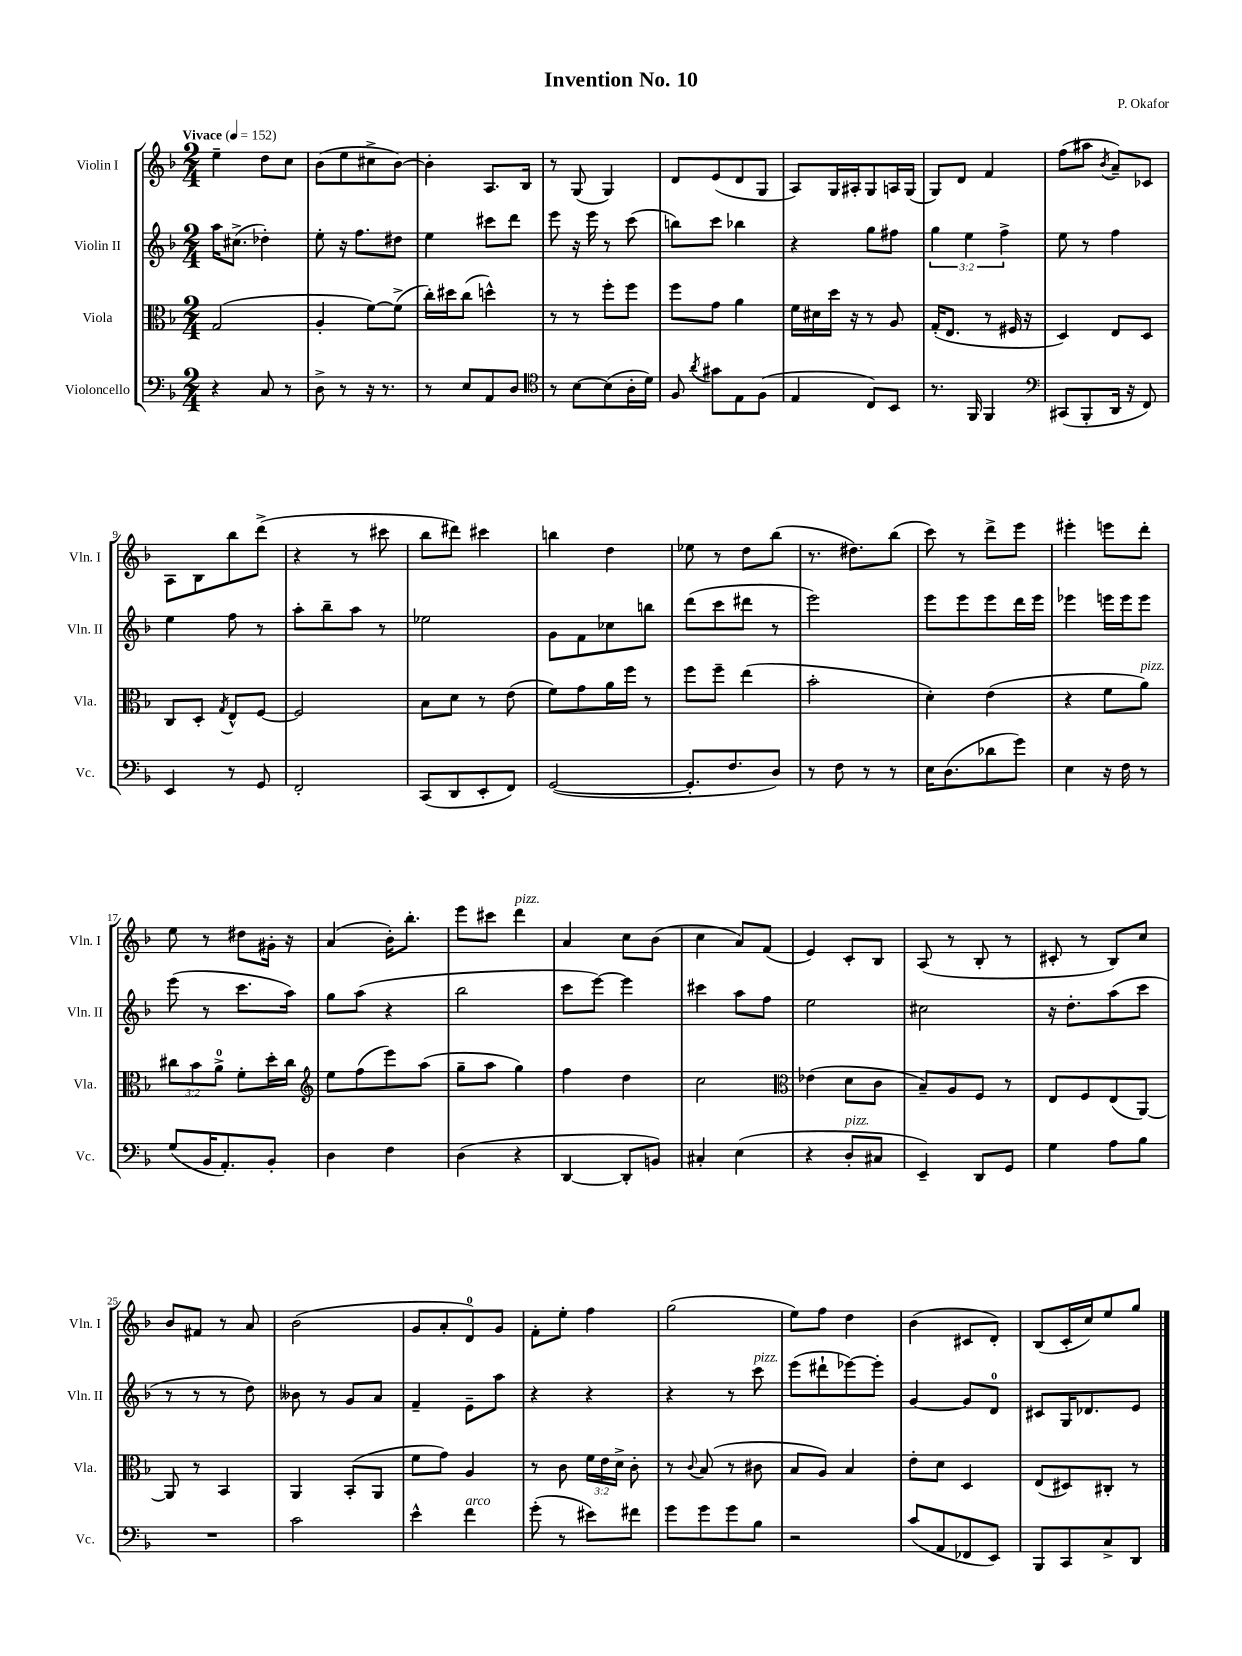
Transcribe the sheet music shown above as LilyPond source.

\header { title = "Invention No. 10" composer = "P. Okafor" }
<<
\new StaffGroup <<
\new Staff = "s0" \with { instrumentName = "Violin I" shortInstrumentName = "Vln. I" } {
    \clef treble \key f \major \numericTimeSignature \time 2/4 \tempo "Vivace" 4 = 152
    \autoBeamOff e''4-- d''8[ c''8] |
    bes'8[( e''8 cis''8-> bes'8]~) |
    bes'4-. a8.[ bes16] |
    r8 g8( g4) |
    d'8[ e'8( d'8 g8] |
    a8[) g16 ais16-. g8 a16 g16]( |
    g8[) d'8] f'4 |
    f''8[( ais''8] \acciaccatura { bes'8 } a'8[--) ces'8] |
    a8[ bes8 bes''8 d'''8]->( |
    r4 r8 cis'''8 |
    bes''8[ dis'''8]) cis'''4 |
    b''4 d''4 |
    ees''8 r8 d''8[ bes''8]( |
    r8. dis''8.[) bes''8]( |
    c'''8) r8 d'''8[-> e'''8] |
    eis'''4-. e'''8[ d'''8]-. |
    e''8 r8 dis''8[ gis'16]-. r16 |
    a'4( bes'16[-.) bes''8.]-. |
    e'''8[ cis'''8] d'''4^\markup { \italic "pizz." } |
    a'4 c''8[ bes'8]( |
    c''4 a'8[) f'8]( |
    e'4) c'8[-. bes8] |
    a8( r8 bes8-. r8 |
    cis'8-. r8 bes8[) c''8] |
    bes'8[ fis'8] r8 a'8 |
    bes'2( |
    g'8[ a'8-. d'8-0) g'8] |
    f'8[-. e''8]-. f''4 |
    g''2( |
    e''8[) f''8] d''4 |
    bes'4( cis'8[ d'8]-.) |
    bes8[( c'16-. c''16) e''8 g''8] \bar "|." |
}
\new Staff = "s1" \with { instrumentName = "Violin II" shortInstrumentName = "Vln. II" } {
    \clef treble \key f \major \numericTimeSignature \time 2/4 \override Staff.TupletNumber.text = #tuplet-number::calc-fraction-text
    \autoBeamOff a''16[ cis''8.]->( des''4-.) |
    e''8-. r16 f''8.[ dis''8] |
    e''4 cis'''8[ d'''8] |
    e'''8 r16 e'''16 r8 c'''8( |
    b''8[) c'''8] bes''4 |
    r4 g''8[ fis''8] |
    \tuplet 3/2 { g''4 e''4 f''4-> } |
    e''8 r8 f''4 |
    e''4 f''8 r8 |
    a''8[-. bes''8-- a''8] r8 |
    ees''2 |
    g'8[ f'8 ces''8 b''8] |
    d'''8[( c'''8 dis'''8] r8 |
    e'''2) |
    e'''8[ e'''8 e'''8 d'''16 e'''16] |
    ees'''4 e'''16[ e'''16 e'''8] |
    e'''8( r8 c'''8.[ a''16]) |
    g''8[ a''8]( r4 |
    bes''2 |
    c'''8[ e'''8]~) e'''4 |
    cis'''4 a''8[ f''8] |
    e''2 |
    cis''2 |
    r16 d''8.[-. a''8( c'''8] |
    r8 r8 r8 d''8) |
    beses'8 r8 g'8[ a'8] |
    f'4-- e'8[-- a''8] |
    r4 r4 |
    r4 r8 c'''8^\markup { \italic "pizz." } |
    e'''8[( dis'''8-! ees'''8~) ees'''8]-. |
    g'4~ g'8[ d'8]-0 |
    cis'8[ g16 des'8. e'8] \bar "|." |
}
\new Staff = "s2" \with { instrumentName = "Viola" shortInstrumentName = "Vla." } {
    \clef alto \key f \major \numericTimeSignature \time 2/4 \override Staff.TupletNumber.text = #tuplet-number::calc-fraction-text
    \autoBeamOff g2( |
    a4-. f'8[~) f'8]->( |
    c''16[-.) dis''16 c''8]( d''4-^) |
    r8 r8 f''8[-. f''8] |
    f''8[ g'8] a'4 |
    f'16[ dis'16 d''16] r16 r8 a8 |
    g16[-.( e8.] r8 fis16 r16 |
    d4) e8[ d8] |
    c8[ d8]-. \acciaccatura { g8 } e8[-^ f8]~ |
    f2 |
    bes8[ d'8] r8 e'8( |
    f'8[) g'8 a'16 f''16] r8 |
    f''8[ f''8]-- e''4( |
    bes'2-. |
    d'4-.) e'4( |
    r4 f'8[ a'8]^\markup { \italic "pizz." }) |
    \tuplet 3/2 { cis''8[ bes'8 a'8]-0-> } f'8[-. d''16-. cis''16] |
    \clef treble e''8[ f''8( e'''8) a''8]( |
    g''8[-- a''8] g''4) |
    f''4 d''4 |
    c''2 |
    \clef alto ees'4( d'8[ c'8] |
    bes8[--) a8 f8] r8 |
    e8[ f8 e8( a,8]~) |
    a,8 r8 bes,4 |
    a,4 bes,8[-.( a,8] |
    f'8[ g'8]) a4 |
    r8 c'8 \tuplet 3/2 { f'16[ e'16 d'16]-> } c'8-. |
    r8 \appoggiatura { c'8 } bes8( r8 cis'8 |
    bes8[ a8]) bes4 |
    e'8[-. d'8] d4 |
    e8[( dis8) cis8]-. r8 \bar "|." |
}
\new Staff = "s3" \with { instrumentName = "Violoncello" shortInstrumentName = "Vc." } {
    \clef bass \key f \major \numericTimeSignature \time 2/4
    \autoBeamOff r4 c8 r8 |
    d8-> r8 r16 r8. |
    r8 e8[ a,8 d8] |
    \clef tenor r8 bes8[~ bes8( a16-. d'16]) |
    f8 \acciaccatura { a'8 } gis'8[ e8 f8]( |
    e4 c8[) bes,8] |
    r8. f,16 f,4 |
    \clef bass cis,8[( bes,,8-. d,16] r16 f,8) |
    e,4 r8 g,8 |
    f,2-. |
    c,8[( d,8 e,8-. f,8]) |
    g,2~( |
    g,8.[-. f8. d8]) |
    r8 f8 r8 r8 |
    e16[ d8.( des'8 g'8]) |
    e4 r16 f16 r8 |
    g8[( bes,16 a,8.-.) bes,8]-. |
    d4 f4 |
    d4( r4 |
    d,4~ d,8[-. b,8]) |
    cis4-. e4( |
    r4 d8[-.^\markup { \italic "pizz." } cis8] |
    e,4--) d,8[ g,8] |
    g4 a8[ bes8] |
    R2 |
    c'2 |
    e'4-^ f'4^\markup { \italic "arco" } |
    g'8-.( r8 eis'8[) fis'8] |
    g'8[ g'8 g'8 bes8] |
    r2 |
    c'8[( a,8 fes,8 e,8]) |
    bes,,8[ c,8 c8-> d,8] \bar "|." |
}
>>
>>
